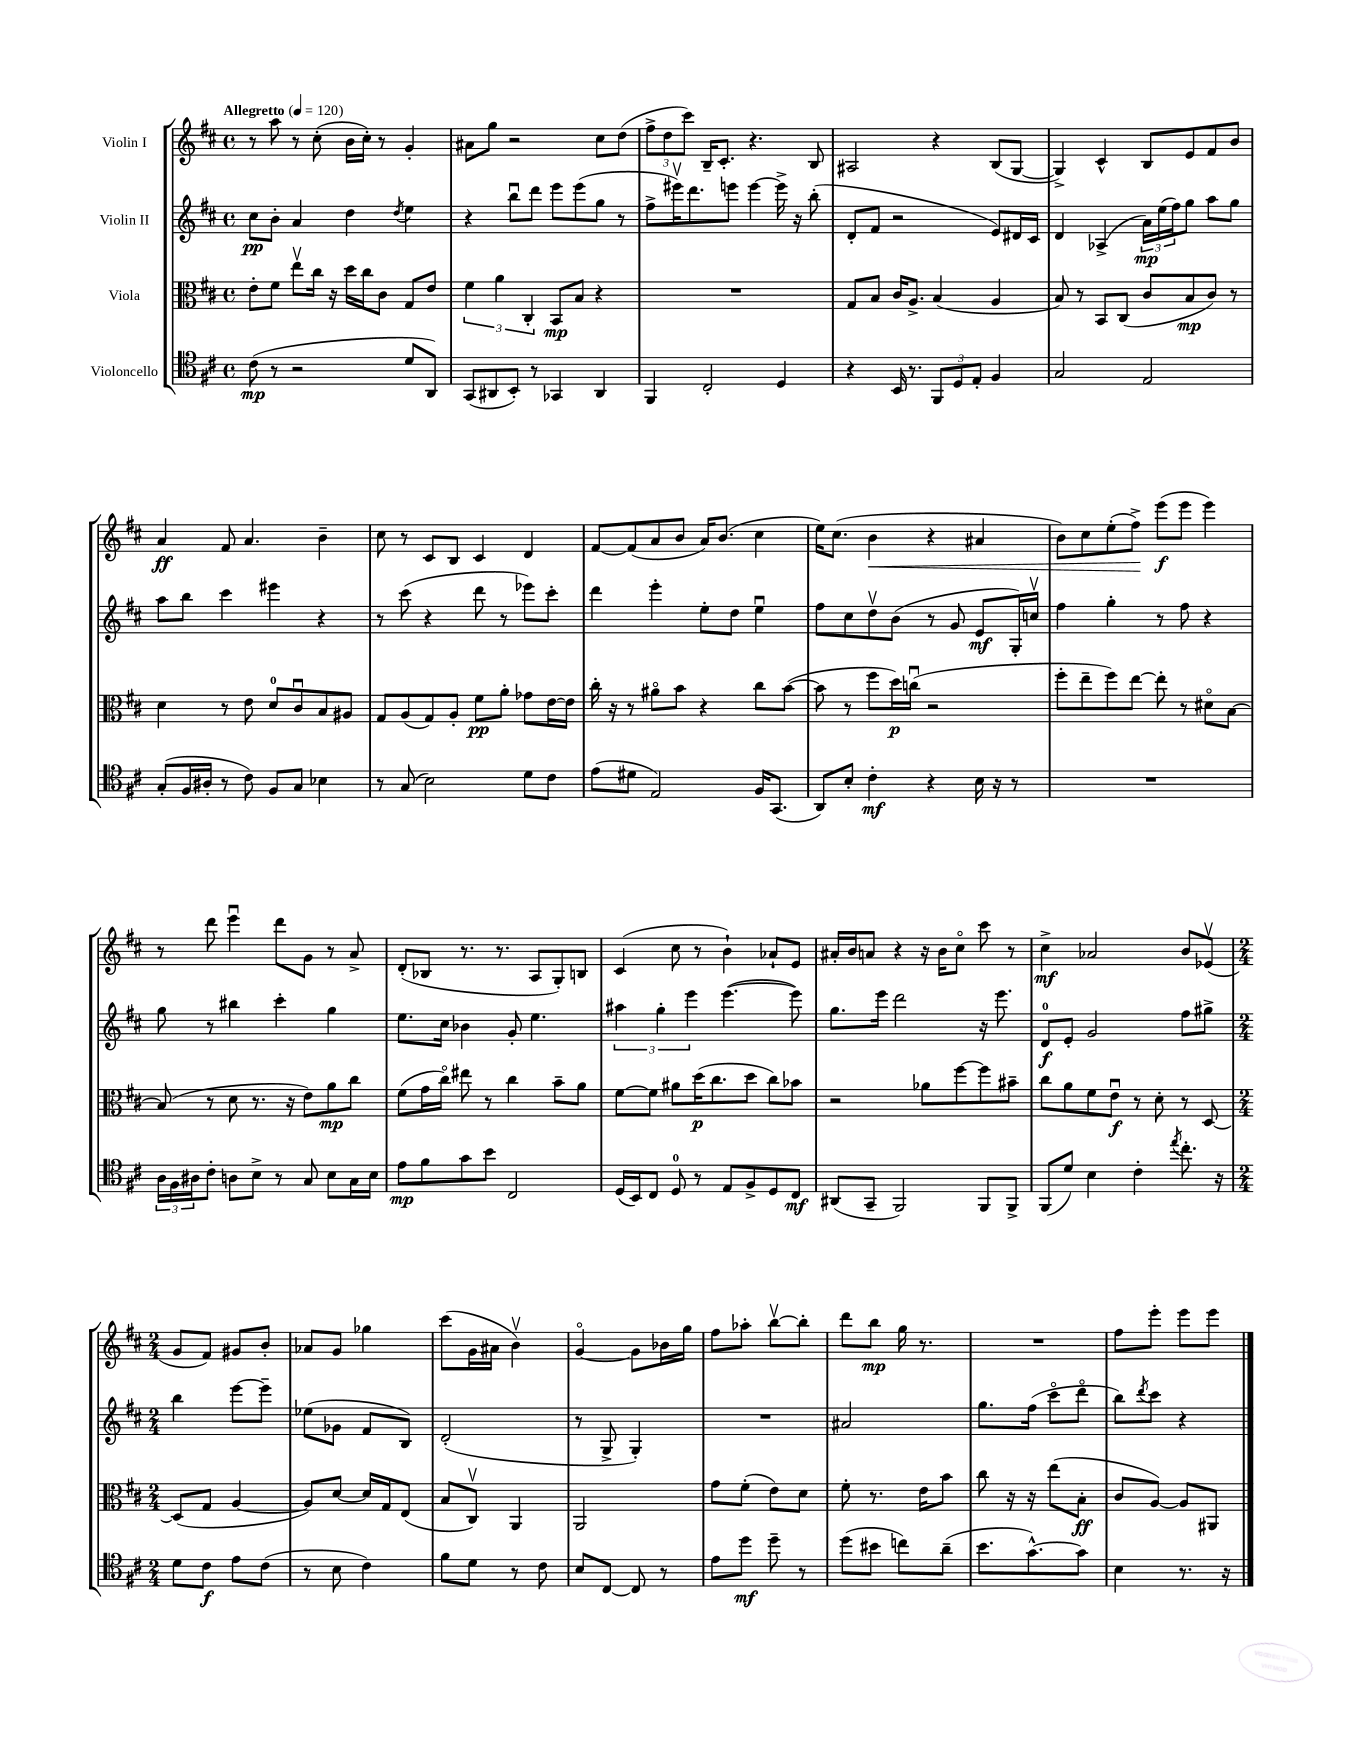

**kern	**kern	**kern	**kern
*staff4	*staff3	*staff2	*staff1
*clefC4	*clefC3	*clefG2	*clefG2
*k[f#c#]	*k[f#c#]	*k[f#c#]	*k[f#c#]
*M4/4	*M4/4	*M4/4	*M4/4
*met(c)	*met(c)	*met(c)	*met(c)
*MM120	*MM120	*MM120	*MM120
(8c#	8e'	8cc#	8r
8r	8f#	8b'	8aa
2r	8eev	4a	8r
.	16cc#	.	(8cc#'
.	16r	.	.
.	16dd	4dd	16b
.	16cc#	.	16cc#')
.	8c#	.	8r
.	.	8qdd	.
8d	8G	4ee	4g'
8AA)	8e	.	.
=	=	=	=
(8GG	6f#	4r	8a#
8AA#	.	.	8gg
.	6a	.	.
8BB')	.	8bbu	2r
.	6C#'	.	.
8r	.	8ddd	.
4GG-	8BB	8eee	.
.	8B	(8eee	.
4AA#	4r	8gg	8cc#
.	.	8r	(8dd
=	=	=	=
4FF#	1r	8ff#^	12ff#^
.	.	.	12dd
.	.	16eee#v)	.
.	.	.	12ccc#)
.	.	8.ddd	.
2C#'	.	.	16B~
.	.	.	8.c#'
.	.	8eee	.
.	.	[4eee	4.r
4D	.	16eee^]	.
.	.	16r	.
.	.	(8bb'	8B
=	=	=	=
4r	8G	8d'	2A#
.	8B	8f#	.
16BB	16c#	2r	.
8.r	8.A^	.	.
12FF#	(4B	.	4r
12D	.	.	.
12E'	.	.	.
4F#	4A	8e)	(8B
.	.	16d#	[8G
.	.	16c#	.
=	=	=	=
2G	8B)	4d	4G^])
.	8r	.	.
.	8BB	(4A-^	4c#^^
.	(8C#	.	.
2E	8c#	24a)	8B
.	.	(24ee	.
.	.	24ff#)	.
.	8B	8gg	8e
.	8c#)	8aa	8f#
.	8r	8gg	8b
=	=	=	=
(8G'	4d	8aa	4a
16F#	.	8bb	.
16A#'	.	.	.
8r	8r	4ccc#	8f#
8c#)	8e	.	4.a
8F#	8d	4eee#	.
8G	8c#u	.	.
4B-	8B	4r	4b~
.	8A#	.	.
=	=	=	=
8r	8G	8r	8cc#
(8G	(8A	(8ccc#	8r
2B)	8G)	4r	8c#
.	8A'	.	8B
.	8f#	8ddd	4c#
.	8a'	8r	.
8d	8g-	8eee-)	4d
8c#	[16e	8ccc#'	.
.	16e]	.	.
=	=	=	=
(8e	16cc#'	4ddd	[8f#
.	16r	.	.
8d#	8r	.	(8f#]
2E)	8a#o	4eee'	8a
.	8b	.	8b
.	4r	8ee'	16a)
.	.	.	(8.b
.	.	8dd	.
16F#	8cc#	4eeu	4cc#
(8.GG	.	.	.
.	([8b	.	.
=	=	=	=
8AA)	8b]	8ff#	16ee)
.	.	.	(8.cc#
8B'	8r	8cc#	.
4c#'	8ff#	8ddv	4b
.	16dd)	(8b	.
.	(16ccu	.	.
4r	2r	8r	4r
.	.	8g	.
16B	.	8e	4a#
16r	.	.	.
8r	.	16G')	.
.	.	16ccv	.
=	=	=	=
1r	8ff#'	4ff#	8b)
.	8ee~	.	8cc#
.	8ff#)	4gg'	(8ee'
.	[8ee	.	8ff#^)
.	8ee']	8r	(8eee
.	8r	8ff#	8eee
.	8d#o	4r	4eee)
.	[8B	.	.
=	=	=	=
24A	(8B]	8gg	8r
24F#	.	.	.
24A#	.	.	.
8c#'	8r	8r	8ddd
8A	8d	4bb#	4eeeu
8B^	8.r	.	.
8r	.	4ccc#'	8ddd
.	16r	.	.
8G	8e)	.	8g
8B	8a	4gg	8r
16G	8cc#	.	8a^
16B	.	.	.
=	=	=	=
8e	(8f#	8.ee	(8d'
8f#	16g	.	8B-
.	16cc#o)	16cc#	.
8g	8ee#	4b-	8.r
8b	8r	.	.
.	.	.	8.r
2C#	4cc#	8g'	.
.	.	4.ee	8A
.	8b~	.	8G')
.	8a	.	8B
=	=	=	=
(16D	[8f#	6aa#	(4c#
16BB)	.	.	.
8C#	8f#]	.	.
.	.	6gg'	.
8D	8a#	.	8cc#
.	.	6eee	.
8r	(16dd	.	8r
.	8.cc#	.	.
8E	.	([4.eee	4b`)
8F#^	8dd	.	.
8D	8cc#)	.	8a-`
8C#	8b-	8eee])	8e
=	=	=	=
(8AA#	2r	8.gg	16a#'
.	.	.	16b
8GG~	.	.	8a
.	.	16eee	.
2FF#)	.	2ddd	4r
.	8a-	.	16r
.	.	.	16b
.	[8ff#	.	8cc#o
8FF#	8ff#]	16r	8ccc#
.	.	8.eee	.
8FF#^	8b#~	.	8r
=	=	=	=
(8FF#	8cc#	8d	4cc#^
8d)	8a	8e'	.
4B	8f#	2g	2a-
.	8eu	.	.
4c#'	8r	.	.
.	8d'	.	.
8qee	.	.	.
8.cc#'	8r	8ff#	8b
.	[8D	8gg#^	(8e-v
16r	.	.	.
=	=	=	=
*M2/4	*M2/4	*M2/4	*M2/4
8d	(8D]	4bb	8g
8c#	8G	.	8f#)
8e	[4A	[8eee	8g#
(8c#	.	8eee~]	8b'
=	=	=	=
8r	8A])	(8ee-	8a-
8B	[8d	8g-	8g
4c#)	16d]	8f#	4gg-
.	16G	.	.
.	(8E	8B)	.
=	=	=	=
8f#	8B	(2d'	(8ccc#
8d	8C#v)	.	16g
.	.	.	16a#
8r	4AA	.	4bv)
8c#	.	.	.
=	=	=	=
8B	2AA	8r	[4go
[8C#	.	8G^	.
8C#]	.	4G')	8g]
8r	.	.	16b-
.	.	.	16gg
=	=	=	=
8e	8g	2r	8ff#
8dd	(8f#'	.	8aa-'
8dd~	8e)	.	[8bbv
8r	8d	.	8bb']
=	=	=	=
(8dd	8f#'	2a#	8ddd
8b#	8.r	.	8bb
8cc)	.	.	16gg
.	16e	.	8.r
(8a~	8b	.	.
=	=	=	=
8.b	8cc#	8.gg	2r
.	16r	.	.
[8.g^^)	16r	(16ff#	.
.	(8ee	8ccc#o	.
8g]	8B'	8dddo	.
=	=	=	=
4B	8c#	8bb)	8ff#
.	.	8qddd	.
.	[8A)	8ccc#	8eee'
8.r	8A]	4r	8eee
.	8AA#	.	8eee
16r	.	.	.
==	==	==	==
*-	*-	*-	*-
